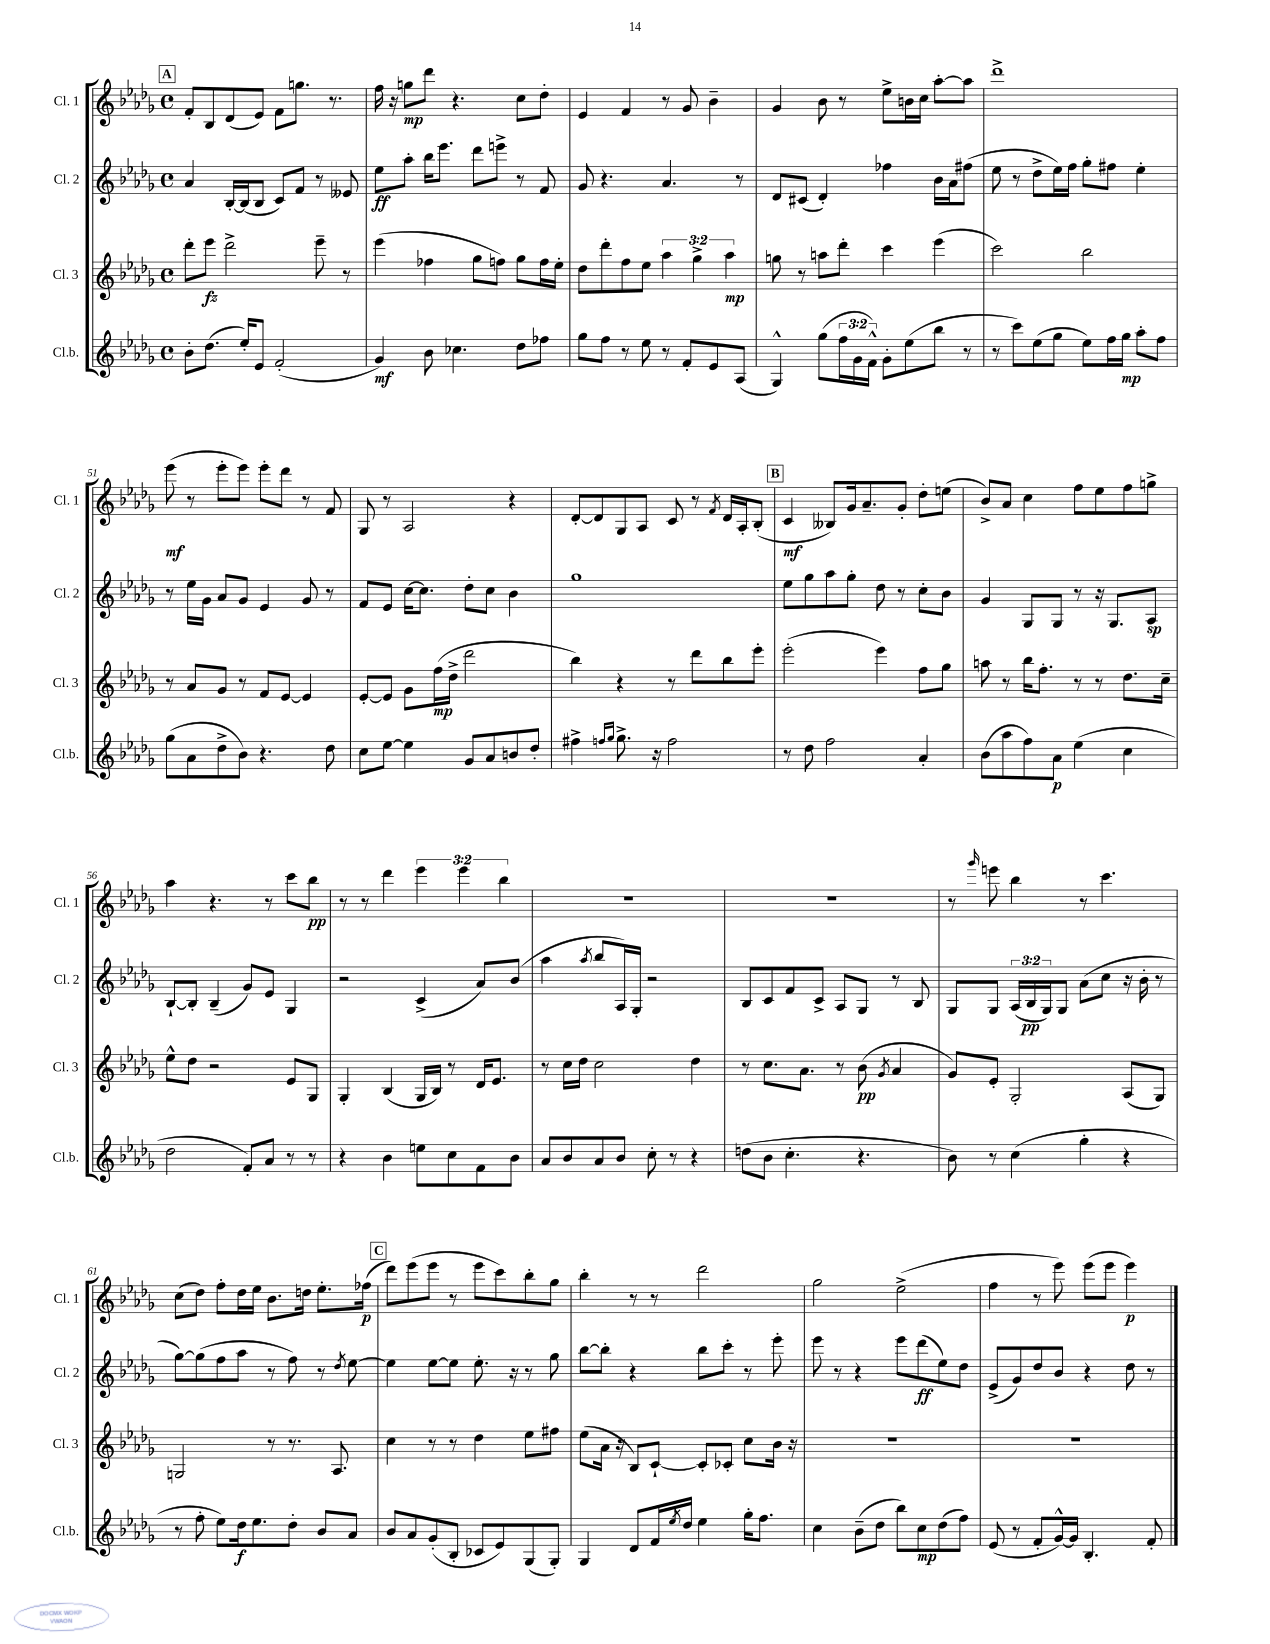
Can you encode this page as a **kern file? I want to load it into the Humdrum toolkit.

**kern	**kern	**kern	**kern
*staff4	*staff3	*staff2	*staff1
*clefG2	*clefG2	*clefG2	*clefG2
*k[b-e-a-d-g-]	*k[b-e-a-d-g-]	*k[b-e-a-d-g-]	*k[b-e-a-d-g-]
*M4/4	*M4/4	*M4/4	*M4/4
*met(c)	*met(c)	*met(c)	*met(c)
8b-'	8ddd-'	4a-	8f'
(8.dd-	8eee-	.	8B-
.	2ddd-^	[16B-'	(8d-
16ee-')	.	(16B-]	.
8e-	.	8B-	8e-)
(2f'	.	8c)	8f
.	.	8f	8.gg
.	8eee-~	8r	.
.	.	.	8.r
.	8r	8e--	.
=	=	=	=
4g-)	(4eee-	8ee-	16ff
.	.	.	16r
.	.	8aa-'	8gg
8b-	4ff-	16bb-	8ddd-
.	.	8.eee-	.
4.cc-	.	.	4.r
.	8gg-	8ddd-	.
.	8ff)	8eee^	.
8dd-	8gg-	8r	8cc
8ff-	16ff	8f	8dd-'
.	16ee-'	.	.
=	=	=	=
8gg-	8dd-	8g-	4e-
8ff	8ddd-'	4.r	.
8r	8ff	.	4f
8ee-	8ee-	.	.
8r	6aa-	4.a-	8r
8f'	.	.	8g-
.	6gg-^	.	.
8e-	.	.	4b-~
.	6aa-	.	.
(8A-	.	8r	.
=	=	=	=
4G-^^)	8gg	8d-	4g-
.	8r	(8c#	.
(8gg-	8aa	4d-')	8b-
24ff	8ddd-'	.	8r
24g-	.	.	.
24f^^)	.	.	.
8g-'	4ccc	4ff-	8ee-^
(8ee-	.	.	16b
.	.	.	16cc
8bb-	(4eee-	16b-	[8aa-'
.	.	16a-	.
8r	.	(8ff#	8aa-]
=	=	=	=
8r	2ccc)	8ee-	1ddd-^
8ccc)	.	8r	.
(8ee-	.	8dd-^	.
8gg-	.	16ee-)	.
.	.	16ff	.
8ee-)	2bb-	8gg-'	.
16ff	.	8ff#	.
16gg-	.	.	.
8aa-'	.	4ee-'	.
8ff	.	.	.
=	=	=	=
(8gg-	8r	8r	(8eee-
8a-	8a-	16ee-	8r
.	.	16g-	.
8dd-^	8g-	8a-	8eee-'
8b-)	8r	8g-	8eee-)
4.r	8f	4e-	8eee-'
.	[8e-	.	8ddd-
.	4e-]	8g-	8r
8dd-	.	8r	8f
=	=	=	=
8cc	[8e-'	8f	8G-
[8ee-	8e-]	8e-	8r
4ee-]	8g-	[16cc	2A-
.	.	8.cc]	.
.	(16ff	.	.
.	16dd-^	.	.
8g-	2ddd-	8dd-'	.
8a-	.	8cc	.
8b	.	4b-	4r
8dd-'	.	.	.
=	=	=	=
4ff#^	4bb-)	1gg-	[8d-'
.	.	.	8d-]
16qqff	.	.	.
16qqgg-	.	.	.
8.gg-^	4r	.	8G-
.	.	.	8A-
16r	.	.	.
2ff	8r	.	8c
.	8ddd-	.	8r
.	.	.	8qf
.	8bb-	.	16d-
.	.	.	16A-'
.	8eee-'	.	(8B-'
=	=	=	=
8r	(2eee-'	8ee-	4c
8dd-	.	8gg-	.
2ff	.	8aa-	8B--)
.	.	8gg-'	16g-
.	.	.	8.a-~
.	4eee-)	8dd-	.
.	.	8r	8g-'
4a-'	8ff	8cc'	8dd-'
.	8gg-	8b-	(8ee
=	=	=	=
(8b-	8aa	4g-	8b-^)
8aa-	8r	.	8a-
8ff)	16bb-	8G-	4cc
.	8.ff'	.	.
8a-	.	8G-	.
(4ee-	8r	8r	8ff
.	8r	16r	8ee-
.	.	8.G-	.
4cc	8.dd-	.	8ff
.	.	8A-	8gg^
.	16cc~	.	.
=	=	=	=
2dd-	8ee-^^	[8B-`	4aa-
.	8dd-	8B-']	.
.	2r	(4B-~	4.r
8f')	.	8g-)	.
8a-	.	8e-	8r
8r	8e-	4G-	8ccc
8r	8G-	.	8bb-
=	=	=	=
4r	4G-'	2r	8r
.	.	.	8r
4b-	(4B-	.	4ddd-
8ee	16G-	(4c^	6eee-
.	16B-)	.	.
8cc	8r	.	.
.	.	.	6eee-
8f	16d-	8a-)	.
.	8.e-	.	.
.	.	.	6bb-
8b-	.	(8b-	.
=	=	=	=
8a-	8r	4aa-	1r
8b-	16cc	.	.
.	16dd-	.	.
.	.	8qaa-	.
8a-	2cc	8bb-	.
8b-	.	16A-)	.
.	.	16G-'	.
8cc'	.	2r	.
8r	.	.	.
4r	4dd-	.	.
=	=	=	=
(8dd	8r	8B-	1r
8b-	8.cc	8c	.
4.cc'	.	8f	.
.	8.a-	.	.
.	.	8c^	.
.	8r	8A-	.
4.r	(8b-	8G-	.
.	8qg-	.	.
.	4a-	8r	.
.	.	8B-	.
=	=	=	=
8b-)	8g-)	8G-	8r
.	.	.	16qqggg-
8r	8e-'	8G-	8eee
(4cc	2G-'	(24A-	4bb-
.	.	24B-	.
.	.	24G-)	.
.	.	8G-	.
4gg-'	.	(8a-	8r
.	.	8cc	4.ccc
4r	(8A-	16r	.
.	.	16b-'	.
.	8G-)	8r	.
=	=	=	=
8r	2G	[8gg-)	(8cc
8ff'	.	(8gg-]	8dd-)
8ee-)	.	8ff	8ff'
16dd-	.	8aa-	16dd-
8.ee-	.	.	16ee-
.	8r	8r	8.b-
8dd-'	8.r	8ff)	.
.	.	.	16dd
8b-	.	8r	8.ee-'
.	8.A-	.	.
.	.	8qdd-	.
8a-	.	[8ee-	.
.	.	.	(16ff-
=	=	=	=
8b-	4cc	4ee-]	8ddd-)
8a-	.	.	(8eee-
(8g-'	8r	[8ee-	8eee-
8B-'	8r	8ee-]	8r
8c-	4dd-	8.ee-'	8eee-
8e-)	.	.	8ccc)
.	.	16r	.
(8G-	8ee-	8r	8bb-'
8G-')	8ff#	8gg-	8gg-
=	=	=	=
4G-	(8ee-	[8bb-	4bb-'
.	16a-	8bb-']	.
.	16r	.	.
8d-	8B-)	4r	8r
16f	[8c`	.	8r
8qee-	.	.	.
16dd-	.	.	.
4ee-	8c']	8bb-	2ddd-
.	8c-'	8ccc'	.
16gg-'	8cc	8r	.
8.ff	.	.	.
.	16b-	8eee-'	.
.	16r	.	.
=	=	=	=
4cc	1r	8eee-	2gg-
.	.	8r	.
(8b-~	.	4r	.
8dd-	.	.	.
8bb-)	.	8eee-	(2ee-^
8cc	.	(8ddd-	.
(8dd-	.	8ee-)	.
8ff)	.	8dd-	.
=	=	=	=
(8e-	1r	(8e-^	4ff
8r	.	8g-)	.
8f'	.	8dd-	8r
[16g-^^)	.	8b-	8eee-)
16g-]	.	.	.
4.B-'	.	4r	(8eee-
.	.	.	8eee-
.	.	8dd-	4eee-)
8f'	.	8r	.
==	==	==	==
*-	*-	*-	*-
